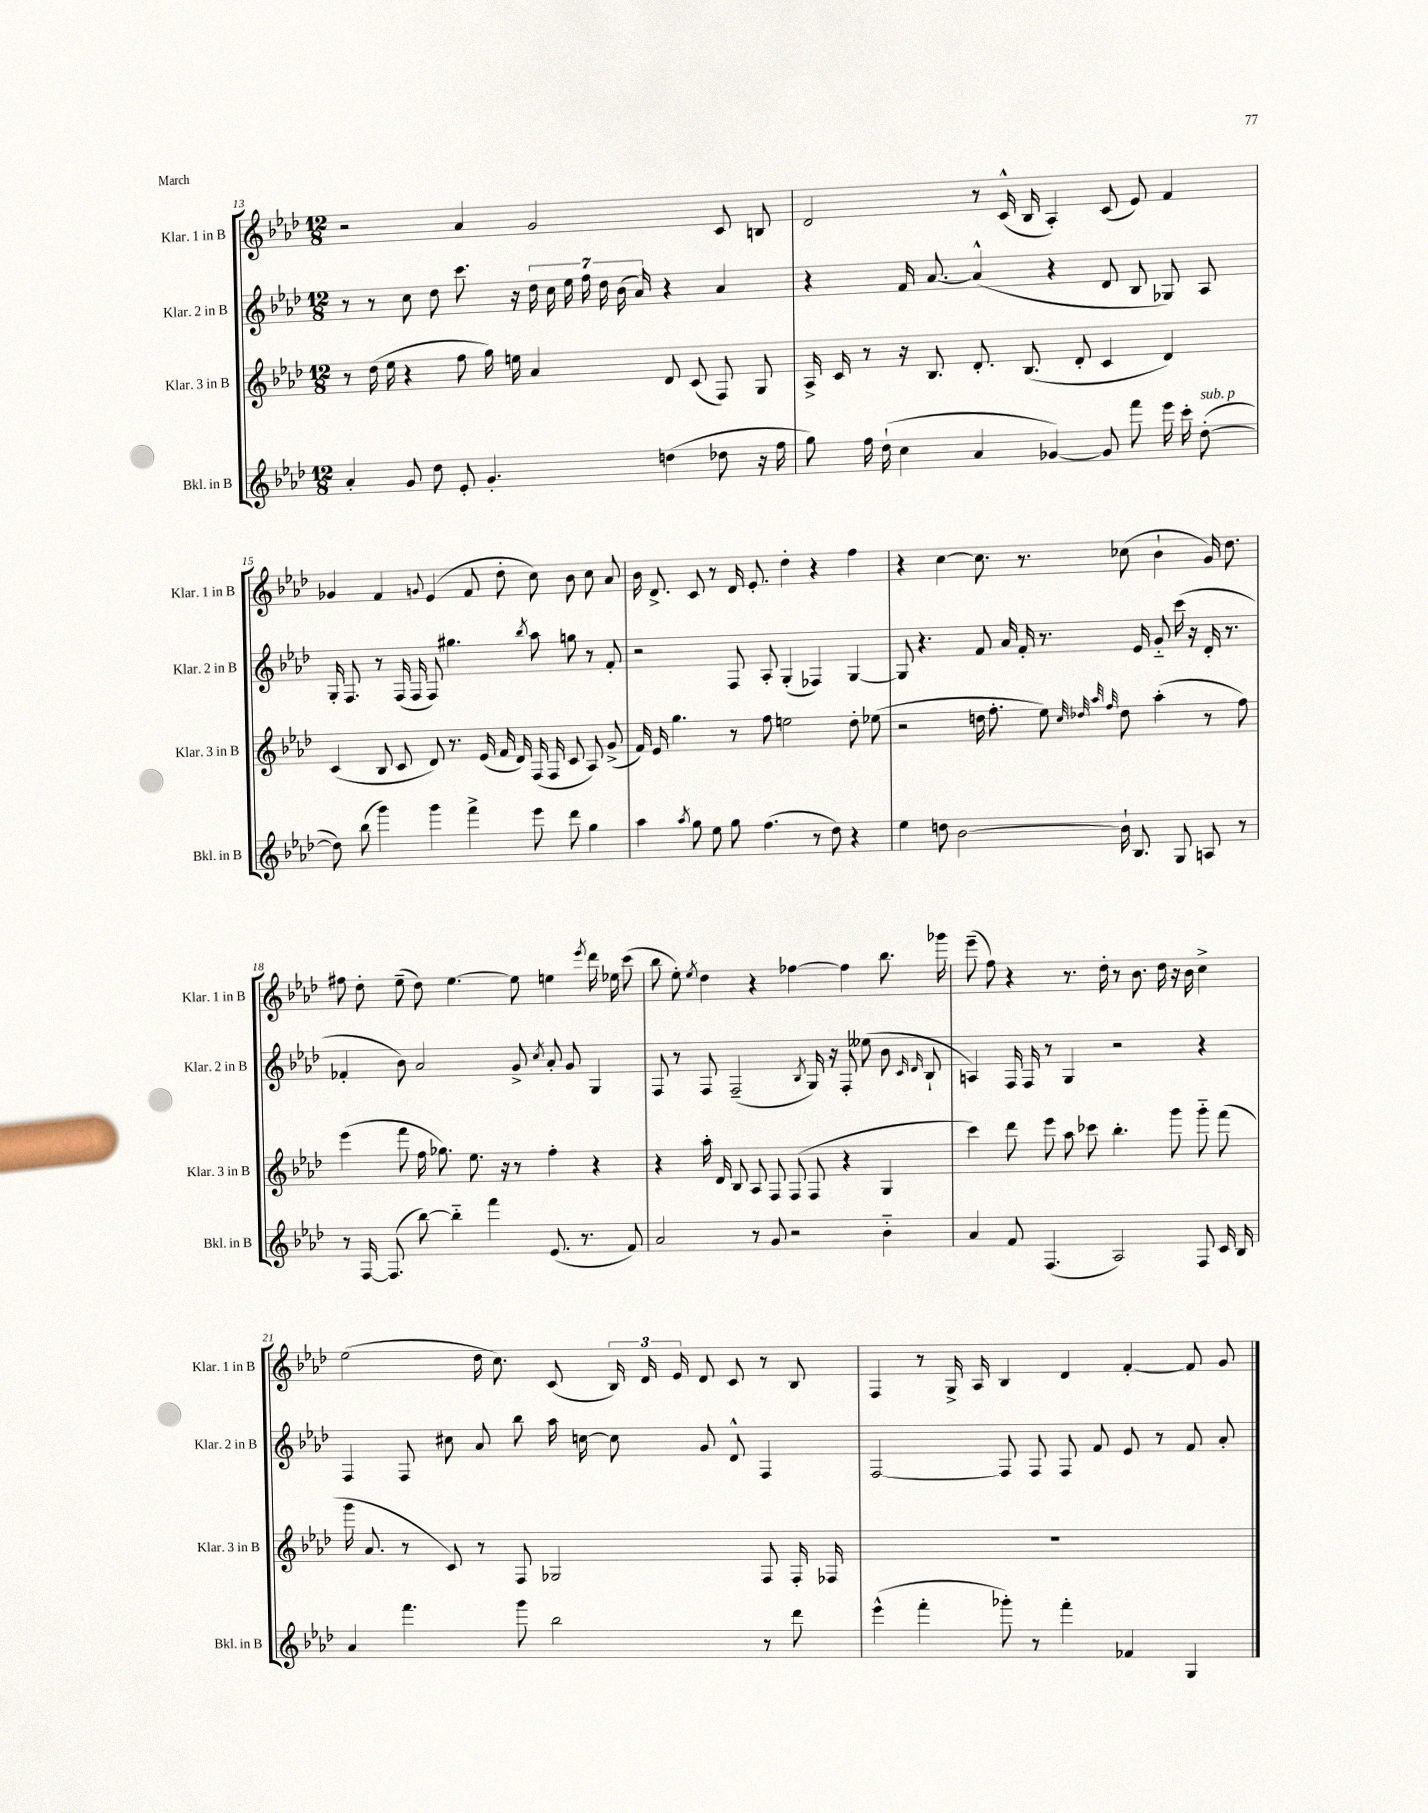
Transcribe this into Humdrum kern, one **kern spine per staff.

**kern	**kern	**kern	**kern
*part4	*part3	*part2	*part1
*staff4	*staff3	*staff2	*staff1
*I"Bkl. in B	*I"Klar. 3 in B	*I"Klar. 2 in B	*I"Klar. 1 in B
*I'Bkl. in B	*I'Klar. 3 in B	*I'Klar. 2 in B	*I'Klar. 1 in B
*clefG2	*clefG2	*clefG2	*clefG2
*k[b-e-a-d-]	*k[b-e-a-d-]	*k[b-e-a-d-]	*k[b-e-a-d-]
*M12/8	*M12/8	*M12/8	*M12/8
=13	=13	=13	=13
4a-'/	8r	8r	2r
.	(16dd-\	8r	.
.	16ee-\	.	.
8g/	4r	8cc\	.
8dd-\	.	8dd-\	.
8e-'/	8ff\	8.ccc\	4a-/
4.g'/	16gg\)	.	.
.	16een\	16r	.
.	4a-/	28dd-\	2g/
.	.	28cc\	.
.	.	28ee-\	.
.	.	28ff\	.
.	.	28dd-\	.
.	.	(28b-\	.
.	.	28a-/)	.
(4ddn\	8d-/	4r	.
.	(8c/	.	.
8dd-X\	8F/)	4a-/	8c/
16r	8G/	.	8Bn/
16ff\	.	.	.
=14	=14	=14	=14
8gg\)	16A-^/	4r	2d-/
.	16c/	.	.
16ff\	8r	.	.
(16dd-`\	.	.	.
4cc\	16r	16f/	.
.	8.B-/	[8.a-/	.
4a-/	8.d-'/	(4a-^^/]	8r
.	.	.	(16c^^/
.	(8.B-/	.	16B-/
[4g-X/)	.	4r	4A-'/)
.	8d-'/	.	.
8g-/]	4c/	8d-/	(8c/
8fff\	.	8B-/	8e-/)
16eee-\	4d-/)	8G-X/)	4f/
16ccc'\	.	.	.
!LO:TX:a:i:t=sub. p	!	!	!
([8dd-'\	.	8A-/	.
!!LO:LB:g=z
=15	=15	=15	=15
8dd-\])	(4c/	16G'/	4g-X/
.	.	8.F/	.
(8bb-\	.	.	.
4ggg\)	8B-/	8r	4f/
.	8c/	(16F/	.
.	.	16F/	.
.	.	.	8qqgn/
4ggg\	8d-/)	8F/)	(4e-/
.	8.r	4.gg#X\	.
4fff^\	.	.	8f/
.	(16e-/	.	.
.	16f/	.	8dd-'\
.	16d-/)	.	.
.	.	8qbb-/	.
8eee-\	(16F/	8aa-\	8cc\)
.	16F/	.	.
8ddd-\	8c/	8ggn\	8b-\
4gg\	8A-/)	8r	8cc\
.	(8g^/	8f'/	8a-/
=16	=16	=16	=16
4aa-\	16f/)	2r	16b-\
.	16e-/	.	8.d-^/
.	4.gg\	.	.
8qaa-/	.	.	.
8gg\	.	.	8c/
8ee-\	.	.	8r
8gg\	8r	8F/	16d-/
.	.	.	8.e-'/
(4.ff\	8ff\	8A-'/	.
.	2een\	(4G'/	4dd-'\
8r	.	4F-X/)	4r
8dd-\)	.	.	.
4r	8dd-'\	[4G/	4ff\
.	(8ee-X\	.	.
=17	=17	=17	=17
4ee-\	2r	8G/]	4r
.	.	4.r	.
8ddn\	.	.	[4cc\
[2b-\	.	.	.
.	16ddn\	8f/	8.cc\]
.	8.ff'\	.	.
.	.	16a-/	.
.	.	16f'/	8.r
.	8ee-\)	8.r	.
.	32qqcc/	.	.
.	32qqdd-X/	.	.
.	32qqaa-/	.	.
.	32qqff/	.	.
16b-`\]	8dd-\	.	(8cc-X\
8.B-/	.	16e-/	.
.	(4aa-'\	8g/	4b-`\
8G/	.	(16ccc\	.
.	.	16r	.
8An/	8r	16d-'/	16g/)
.	.	8.r	8.dd-\
8r	8ff\)	.	.
!!LO:LB:g=z
=18	=18	=18	=18
8r	(4eee-\	4f-X'/	8ff#X\
[16F/	.	.	8dd-'\
(8.F/]	.	.	.
.	8fff\	8b-\)	(8ee-~\
[8bb-\)	16ff\	2a-/	8dd-\)
.	8.gg-X\)	.	.
4bb-\]	.	.	[4.ee-\
.	8.ee-\	.	.
4fff\	.	.	.
.	16r	.	.
.	8r	8g^/	8ee-\]
.	.	8qcc/	.
(8.e-/	4ff'\	8a-'/	4een\
.	.	8g/	.
8.r	.	.	.
.	.	.	8qeee-/
.	4r	4G/	16ddd-\
.	.	.	16ee-X\
8f/)	.	.	(8ccc\
=19	=19	=19	=19
2a-/	4r	8F/	8bb-\
.	.	8r	8ee-'\)
.	.	.	8qee-/
.	16aa-'\	8F/	4dd-\
.	16d-/	.	.
.	8B-/	(2F~/	.
8r	8A-/	.	4r
8g/	8F/	.	.
2r	(8F/	.	[4ff-X\
.	.	8qB-/	.
.	8F/	16G/)	.
.	.	16r	.
.	4r	8F'/	4ff-\]
.	.	(8ee--X\	.
4b-\	4G/	8b-\	8.bb-\
.	.	16qqc/	.
.	.	16qqd-/	.
.	.	8B-`/	.
.	.	.	16ggg-X\
=20	=20	=20	=20
4a-/	4ccc\)	4An/)	(8eee-~\
.	.	.	8ff\)
8f/	8ddd-\	16F/	4r
.	.	16F/	.
(4.F/	8eee-\	8r	.
.	8aa-\	4G/	8.r
.	8ccc-X\	.	.
.	.	.	16dd-'\
2A-/)	4.bb-'\	2r	8r
.	.	.	8.b-\
.	.	.	16dd-\
.	8ggg\	.	16r
.	.	.	16b-\
8F/	8ggg\	4r	4cc^\
16c/	(8fff\	.	.
16B-/	.	.	.
!!LO:LB:g=z
=21	=21	=21	=21
4a-/	16ggg\	4F/	(2ee-\
.	8.a-/	.	.
4.fff\	8r	8F/	.
.	8c/)	8cc#X\	.
.	8r	8a-/	16dd-\
.	.	.	8.cc\)
8ggg\	8F/	8bb-\	.
2bb-\	2G-X/	16aa-\	(8c/
.	.	[16ccn\	.
.	.	8cc\]	24B-/)
.	.	.	24d-/
.	.	.	24e-/
.	.	8g/	8d-/
.	.	8d-^^/	8c/
8r	8F/	4F/	8r
8ddd-\	16F'/	.	8B-/
.	16F-X/	.	.
=22	=22	=22	=22
(4eee-^^\	1.r	[2F/	4F/
4fff'\	.	.	8r
.	.	.	16G^/
.	.	.	16A-/
8ggg-X'\)	.	8F/]	4B-/
8r	.	8F/	.
4fff'\	.	8F/	4d-/
.	.	8f/	.
4f-X/	.	8e-/	[4f'/
.	.	8r	.
4G/	.	8f/	8f/]
.	.	8a-'/	8g/
==	==	==	==
*-	*-	*-	*-
